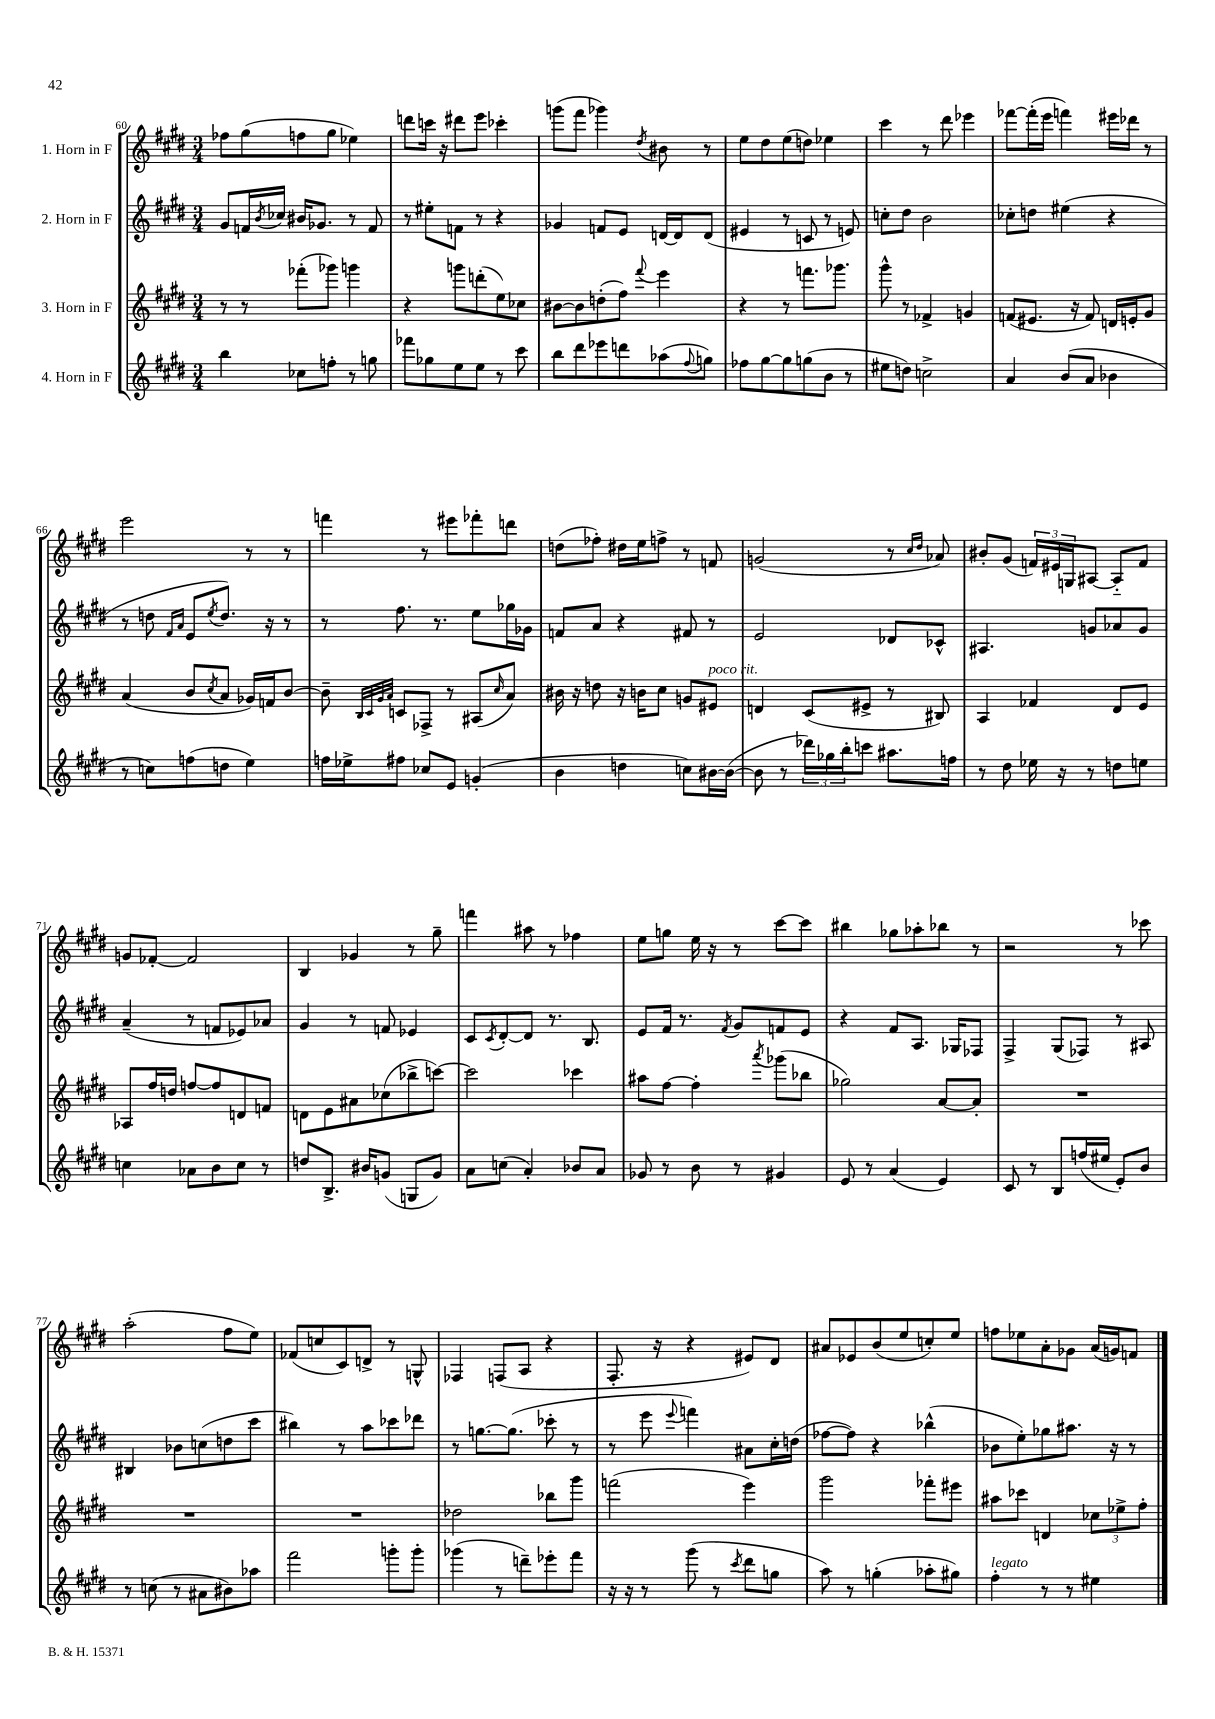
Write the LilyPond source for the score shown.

<<
\new StaffGroup <<
\new Staff = "s0" \with { instrumentName = "1. Horn in F" } {
    \clef treble \key e \major \numericTimeSignature \time 3/4
    fes''8 gis''8( f''8 gis''8 ees''4) |
    d'''8 c'''16 r16 dis'''8 e'''8 ces'''4-. |
    g'''8( fis'''8 ges'''4) \acciaccatura { dis''8 } bis'8 r8 |
    e''8 dis''8 e''8( d''8) ees''4 |
    cis'''4 r8 dis'''8 ees'''4 |
    fes'''8~ fes'''16-.( e'''16 f'''4) eis'''16 des'''16 r8 |
    e'''2 r8 r8 |
    f'''4 r8 eis'''8 fes'''8-. d'''8 |
    d''8( fes''8-.) dis''16 e''16 f''8-> r8 f'8 |
    g'2( r8 \grace { cis''16 dis''16 } aes'8) |
    bis'8-. gis'8( \tuplet 3/2 { f'16) eis'16 g16 } ais8~ ais8-_ f'8 |
    g'8 fes'8~-. fes'2 |
    b4 ges'4 r8 gis''8-- |
    f'''4 ais''8 r8 fes''4 |
    e''8 g''8 e''16 r16 r8 cis'''8~ cis'''8 |
    bis''4 ges''8 aes''8-. bes''8 r8 |
    r2 r8 ces'''8 |
    a''2-.( fis''8 e''8) |
    fes'8( c''8 cis'8) d'8-> r8 g8-^ |
    fes4 f8( a8 r4 |
    fis8.-. r16 r4 eis'8) dis'8 |
    ais'8 ees'8 b'8( e''8 c''8-.) e''8 |
    f''8 ees''8 a'8-. ges'8 a'16( g'16) f'8 \bar "|." |
}
\new Staff = "s1" \with { instrumentName = "2. Horn in F" } {
    \clef treble \key e \major \numericTimeSignature \time 3/4
    gis'8 f'16 \acciaccatura { b'8 } ces''16 bis'16 ges'8. r8 f'8 |
    r8 eis''8-. f'8 r8 r4 |
    ges'4 f'8 e'8 d'16~ d'16 d'8( |
    eis'4 r8 c'8 r8 e'8) |
    c''8-. dis''8 b'2 |
    ces''8-. d''8 eis''4( r4 |
    r8 d''8 \grace { fis'16 a'16 } e'8 \acciaccatura { e''8 } d''8.) r16 r8 |
    r8 fis''8. r8. e''8 ges''16 ges'16 |
    f'8 a'8 r4 fis'8 r8 |
    e'2 des'8 ces'8-^ |
    ais4. g'8 aes'8 g'8 |
    a'4--( r8 f'8 ees'8) aes'8 |
    gis'4 r8 f'8 ees'4 |
    cis'8 \acciaccatura { cis'8 } dis'8~-. dis'8 r8. b8. |
    e'8 fis'16 r8. \acciaccatura { fis'8 } gis'8 f'8 e'8 |
    r4 fis'8 a8. ges16 fes8 |
    fis4-> gis8( fes8) r8 ais8 |
    bis4 bes'8 c''8( d''8 cis'''8 |
    bis''4) r8 a''8 ces'''8 des'''8 |
    r8 g''8.~ g''8.( ces'''8-. r8 |
    r8 e'''8 \appoggiatura { e'''8 } f'''4) ais'8 cis''16-. d''16( |
    fes''8~ fes''8) r4 bes''4-^( |
    bes'8 e''8-.) ges''8 ais''8. r16 r8 \bar "|." |
}
\new Staff = "s2" \with { instrumentName = "3. Horn in F" } {
    \clef treble \key e \major \numericTimeSignature \time 3/4
    r8 r8 fes'''8-.( ges'''8) g'''4 |
    r4 g'''8 d'''8-.( e''8) ces''8 |
    bis'8~ bis'8 d''8-.( fis''8) \appoggiatura { fis'''8 } e'''4 |
    r4 r8 f'''8. ges'''8. |
    gis'''8-^ r8 fes'4-> g'4 |
    f'8( eis'8. r16 f'8) d'16 e'16-. gis'8 |
    a'4( b'8 \acciaccatura { cis''8 } a'8 ges'16) f'16 b'8~ |
    b'8-- \grace { b32 cis'32 gis'32 a'32 } c'8 fes8-> r8 ais8( \grace { cis''16 } a'8) |
    bis'16 r16 d''8 r16 b'16 cis''8 g'8 eis'8^\markup { \italic "poco rit." } |
    d'4 cis'8( eis'8-> r8 bis8) |
    a4 fes'4 dis'8 e'8 |
    aes8 fis''16 d''16 f''8~ f''8 d'8 f'8 |
    d'8 e'8 ais'8 ces''8( bes''8-> c'''8~) |
    c'''2 ces'''4 |
    ais''8 fis''8~ fis''4-. \acciaccatura { a'''8 } ges'''8( bes''8 |
    ges''2) a'8~ a'8-. |
    R2. |
    R2. |
    R2. |
    des''2 bes''8 gis'''8 |
    f'''2( e'''4) |
    gis'''2 fes'''8-. eis'''8 |
    ais''8 ces'''8 d'4 \tuplet 3/2 { ces''8 ees''8-> fis''8-. } \bar "|." |
}
\new Staff = "s3" \with { instrumentName = "4. Horn in F" } {
    \clef treble \key e \major \numericTimeSignature \time 3/4
    b''4 ces''8 f''8-. r8 g''8 |
    fes'''8 ges''8 e''8 e''8 r8 cis'''8 |
    b''8 dis'''8 ees'''8 d'''8 aes''8( \appoggiatura { fis''8 } g''8) |
    fes''8 gis''8~ gis''8 g''8( b'8 r8 |
    eis''8 d''8) c''2-> |
    a'4 b'8( a'8 bes'4 |
    r8 c''8) f''8( d''8 e''4) |
    f''16 ees''16-> fis''8 ces''8 e'8 g'4-.( |
    b'4 d''4 c''8) bis'16~ bis'16~( |
    bis'8 r8 \tuplet 3/2 { des'''16) ges''16 b''16-. } c'''8 ais''8. f''16 |
    r8 dis''8 ees''16 r16 r8 d''8 e''8 |
    c''4 aes'8 b'8 c''8 r8 |
    d''8 b8.-> bis'16 g'8( g8 g'8) |
    a'8 c''8( a'4-.) bes'8 a'8 |
    ges'8 r8 b'8 r8 gis'4 |
    e'8 r8 a'4( e'4) |
    cis'8 r8 b8 f''16( eis''16 e'8-.) b'8 |
    r8 c''8( r8 ais'8 bis'8) aes''8 |
    fis'''2 g'''8-. g'''8-. |
    ges'''4( r8 d'''8--) ees'''8-. fis'''8 |
    r16 r16 r8 gis'''8( r8 \acciaccatura { cis'''8 } dis'''8 g''8 |
    a''8) r8 g''4-.( aes''8-. gis''8) |
    fis''4-.^\markup { \italic "legato" } r8 r8 eis''4 \bar "|." |
}
>>
>>
\layout { \context { \Score currentBarNumber = #60 } }
